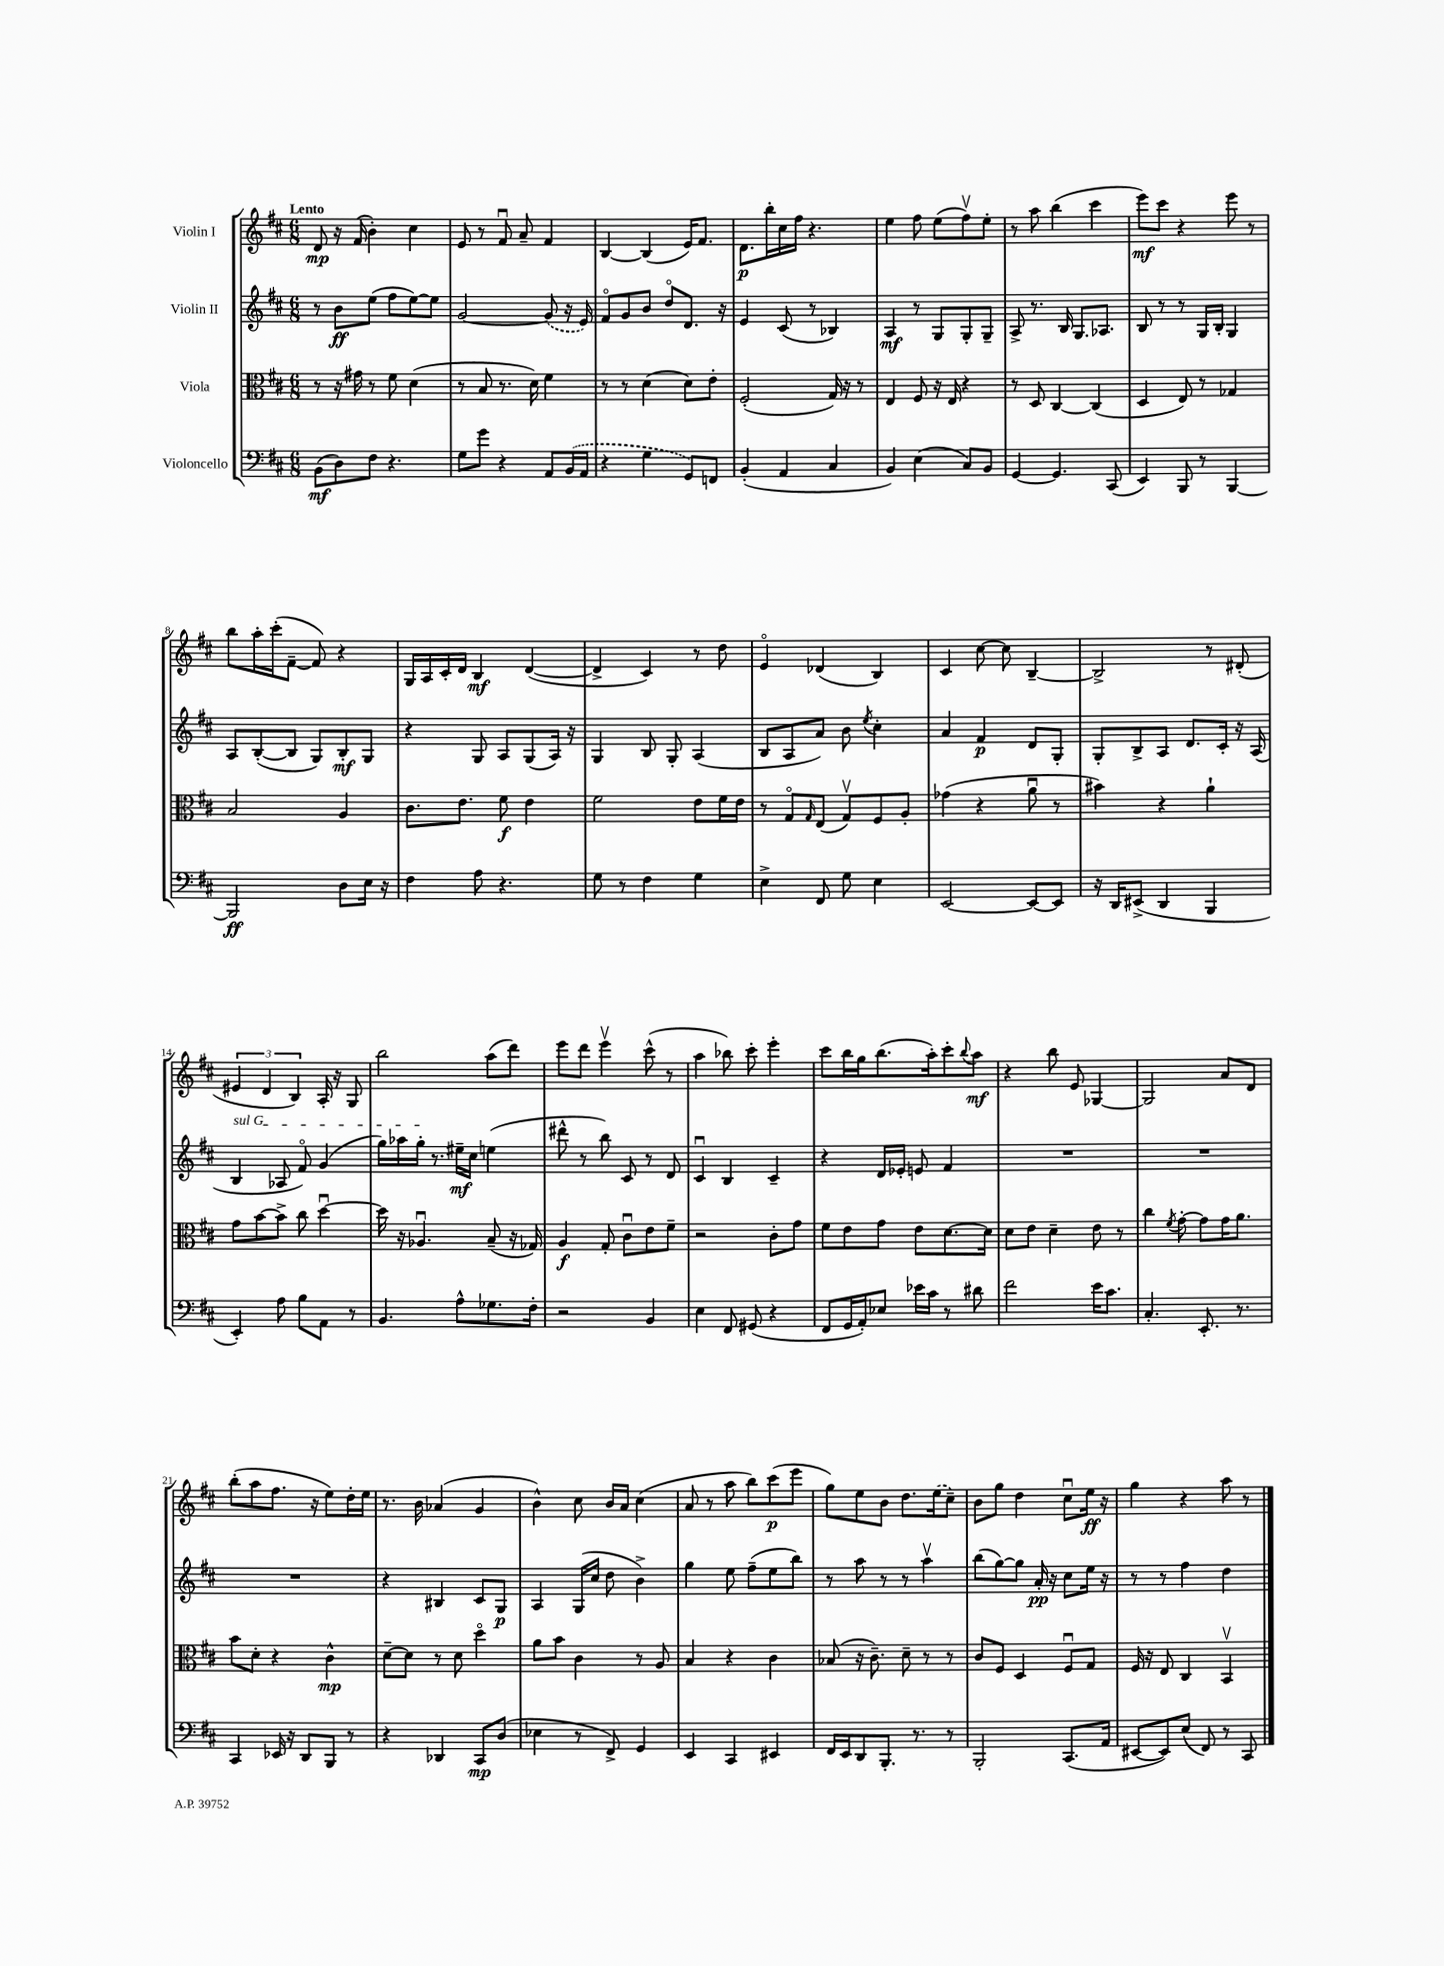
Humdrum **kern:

**kern	**kern	**kern	**kern
*staff4	*staff3	*staff2	*staff1
*clefF4	*clefC3	*clefG2	*clefG2
*k[f#c#]	*k[f#c#]	*k[f#c#]	*k[f#c#]
*M6/8	*M6/8	*M6/8	*M6/8
(8BB\L	8r	8r	8d/
8D\)	16r	8b\L	16r
.	16g#\	.	(16f#/
8F#\J	8r	(8ee\J	4b'\)
4.r	8f#\	8ff#\L	.
.	(4d\	[8ee\)	4cc#\
.	.	8ee\]J	.
=	=	=	=
8G\L	8r	[2g/	8e/
8g\J	8B/	.	8r
4r	8.r	.	8f#u/
.	.	.	8a~/
.	16d\)	.	.
8AA/L	4f#\	(8g/]	4f#/
(16BB/L	.	16r	.
16AA/JJ	.	16e/)	.
=	=	=	=
4r	8r	8f#o/L	[4B/
.	8r	8g/	.
4G\	(4d\	8b/J	(4B/]
.	.	8ddo/L	.
8GG/L)	8d\L)	8.d/J	16e/LK)
.	.	.	8.f#/J
8FF/J	8e'\J	.	.
.	.	16r	.
=	=	=	=
(4BB'/	(2F#'/	4e/	8.d\L
.	.	.	16bb'\L
4AA/	.	(8c#/	16cc#\
.	.	.	16ff#\JJ
.	.	8r	4.r
4C#/	16G/)	4B-/)	.
.	16r	.	.
.	8r	.	.
=	=	=	=
4BB/)	4E/	4A/	4ee\
(4E\	8F#/	8r	8ff#\
.	16r	8G/L	(8ee\L
.	16E/	.	.
8C#/L)	4r	8G'/	8ff#v\)
8BB/J	.	8G~/J	8ee'\J
=	=	=	=
[4GG/	8r	8A^/	8r
.	8D/	8.r	8aa\
4.GG/]	[4C#/	.	(4bb\
.	.	16B/	.
.	.	8.G/L	.
.	(4C#/]	.	4ccc#\
.	.	8.A-/J	.
(8CC#/	.	.	.
=	=	=	=
4EE/)	4D/	8B/	8eee\L)
.	.	8r	8ccc#\J
8BBB/	8E/)	8r	4r
8r	8r	16G/LL	.
.	.	16B'/JJ	.
[4BBB/	4G-/	4G/	8eee\
.	.	.	8r
=	=	=	=
2BBB/]	2B/	8A/L	8bb\L
.	.	([8B'/	16aa'\L
.	.	.	(16ccc#'\J
.	.	8B/]J	[8f#~\J
.	.	8G/L)	8f#/])
8D\L	4A/	8B'/	4r
16E\Jk	.	8G/J	.
16r	.	.	.
=	=	=	=
4F#\	8.c#\L	4r	16G/LL
.	.	.	16A/
.	.	.	16c#'/
.	8.e\J	.	16d/JJ
8A\	.	8G/	4B/
4.r	8f#\	8A/L	.
.	4e\	(8G/	([4d/
.	.	16A/Jk)	.
.	.	16r	.
=	=	=	=
8G\	2f#\	4G/	4d^/]
8r	.	.	.
4F#\	.	8B/	4c#/)
.	.	8G'/	.
4G\	8e\L	(4A/	8r
.	16f#\L	.	8dd\
.	16e\JJ	.	.
=	=	=	=
4E^\	8r	8B/L	4eo/
.	8Go/L	8A/	.
.	16qqG/	.	.
8FF#/	(8E/J	8a/J)	(4d-/
8G\	8Gv/L)	8b\	.
.	.	8qee/	.
4E\	8F#/	4cc#'\	4B/)
.	8A'/J	.	.
=	=	=	=
[2EE/	(4g-\	4a/	4c#/
.	4r	4f#/	[8cc#\
.	.	.	8cc#\]
8EE/_L	8au\	8d/L	[4B~/
8EE/]J	8r	8G'/J	.
=	=	=	=
16r	4b#\)	8G'/L	2B^/]
16DD/LK	.	.	.
(8EE#^/J	.	8B^/	.
4DD/	4r	8A/J	.
.	.	8.d/L	.
4BBB/	4a`\	.	8r
.	.	16c#'/Jk	.
.	.	16r	(8d#'/
.	.	(16A/	.
=	=	=	=
4EE'/)	8g\L	4B/	6e#/
.	[8b\	.	.
.	.	.	6d/
8A\	8b^\]J	8A-/	.
.	.	.	6B/)
8B\L	8cc#\	8f#o/)	.
8AA\J	[4ddu\	(4g/	16A'/
.	.	.	16r
8r	.	.	8G/
=	=	=	=
4.BB/	16dd\]	16gg\LL)	2bb\
.	16r	16aa-\	.
.	4.A-u/	16gg'\JJ	.
.	.	8.r	.
8A^^\L	.	16ee#~\LL	.
.	.	16cc#\JJ	.
8.G-\	(8B~/	(4ee\	(8aa\L
.	16r	.	8ddd\J)
16F#'\Jk	16G-/)	.	.
=	=	=	=
2r	4A/	8ddd#^^\	8eee\L
.	.	8r	8ddd\J
.	8G'/	8bb\)	4eeev\
.	8c#u\L	8c#/	.
4BB/	8e\	8r	(8ccc#^^\
.	8f#~\J	8d/	8r
=	=	=	=
4E\	2r	4c#u/	4aa\
8FF#/	.	4B/	8bb-\)
(8GG#/	.	.	8ccc#'\
4r	8c#'\L	4c#~/	4eee'\
.	8g\J	.	.
=	=	=	=
8FF#/L	8f#\L	4r	8ccc#\L
16GG/L	8e\	.	16bb\L
16AA'/J)	.	.	16gg\J
8E-/J	8g\J	16d/LL	(8.bb\
.	.	16e-'/JJ	.
16e-\LL	8e\L	8e/	.
16c#\JJ	.	.	16aa'\k)
8r	[8.d\	4f#/	8ccc#'\
.	.	.	8qqbb/
8d#\	.	.	8aa\J
.	16d\]Jk	.	.
=	=	=	=
2f#\	8d\L	2.r	4r
.	8e\J	.	.
.	4d~\	.	8bb\
.	.	.	8e/
16e\LK	8e\	.	[4G-/
8.c#\J	.	.	.
.	8r	.	.
=	=	=	=
4.C#'/	4cc#\	2.r	2G-/]
.	8qf#/	.	.
.	[8g'\	.	.
8.EE'/	8g\]L	.	.
.	16g\K	.	8a/L
8.r	8.a\J	.	.
.	.	.	8d/J
=	=	=	=
4CC#/	8b\L	2.r	(8bb'\L
.	8d'\J	.	8aa\
16EE-/	4r	.	8.ff#\J
16r	.	.	.
8DD/L	.	.	.
.	.	.	16r
8BBB/J	4c#^^\	.	8ee\L)
8r	.	.	16dd'\L
.	.	.	16ee\JJ
=	=	=	=
4r	[8d~\L	4r	8.r
.	8d\]J	.	.
.	.	.	16b\
4DD-/	8r	4B#/	(4a-/
.	8d\	.	.
8CC#/L	4ddo\	8c#/L	4g/
(8D/J	.	8G/J	.
=	=	=	=
4E-\	8a\L	4A/	4b^^\)
.	8b\J	.	.
8r	4c#\	(16G/LL	8cc#\
.	.	16cc#/JJ	.
8FF#^/)	.	8dd\	16b/LL
.	.	.	16a/JJ
4GG/	8r	4b^\)	(4cc#\
.	8A/	.	.
=	=	=	=
4EE/	4B/	4gg\	8a/
.	.	.	8r
4CC#/	4r	8ee\	8aa\
.	.	(8ff#~\L	8bb\L)
4EE#/	4c#\	8ee\	(8ccc#\
.	.	8bb\J)	8eee\J
=	=	=	=
16FF#/LL	(8B-/	8r	8gg\L)
16EE/J	.	.	.
8DD/	16r	8aa\	8ee\
.	8.c#~\)	.	.
8.BBB'/J	.	8r	8b\J
.	8d~\	8r	8.dd\L
8.r	.	.	.
.	8r	4aav\	.
.	.	.	(16ee\k
8r	8r	.	8cc#~\J)
=	=	=	=
2BBB'/	8c#/L	(8bb\L	8b\L
.	8F#/J	[8gg\)	8gg\J
.	4D/	8gg\]J	4dd\
.	.	16a'/	.
.	.	16r	.
(8.CC#/L	8F#u/L	8cc#\L	8cc#u\L
.	8G/J	16ee\Jk	16ee\Jk
16AA/Jk	.	16r	16r
=	=	=	=
[8EE#/L	16F#/	8r	4gg\
.	16r	.	.
8EE#/])	8E/	8r	.
(8E/J	4C#/	4ff#\	4r
8FF#/)	.	.	.
8r	4BBv/	4dd\	8aa\
8CC#/	.	.	8r
==	==	==	==
*-	*-	*-	*-
